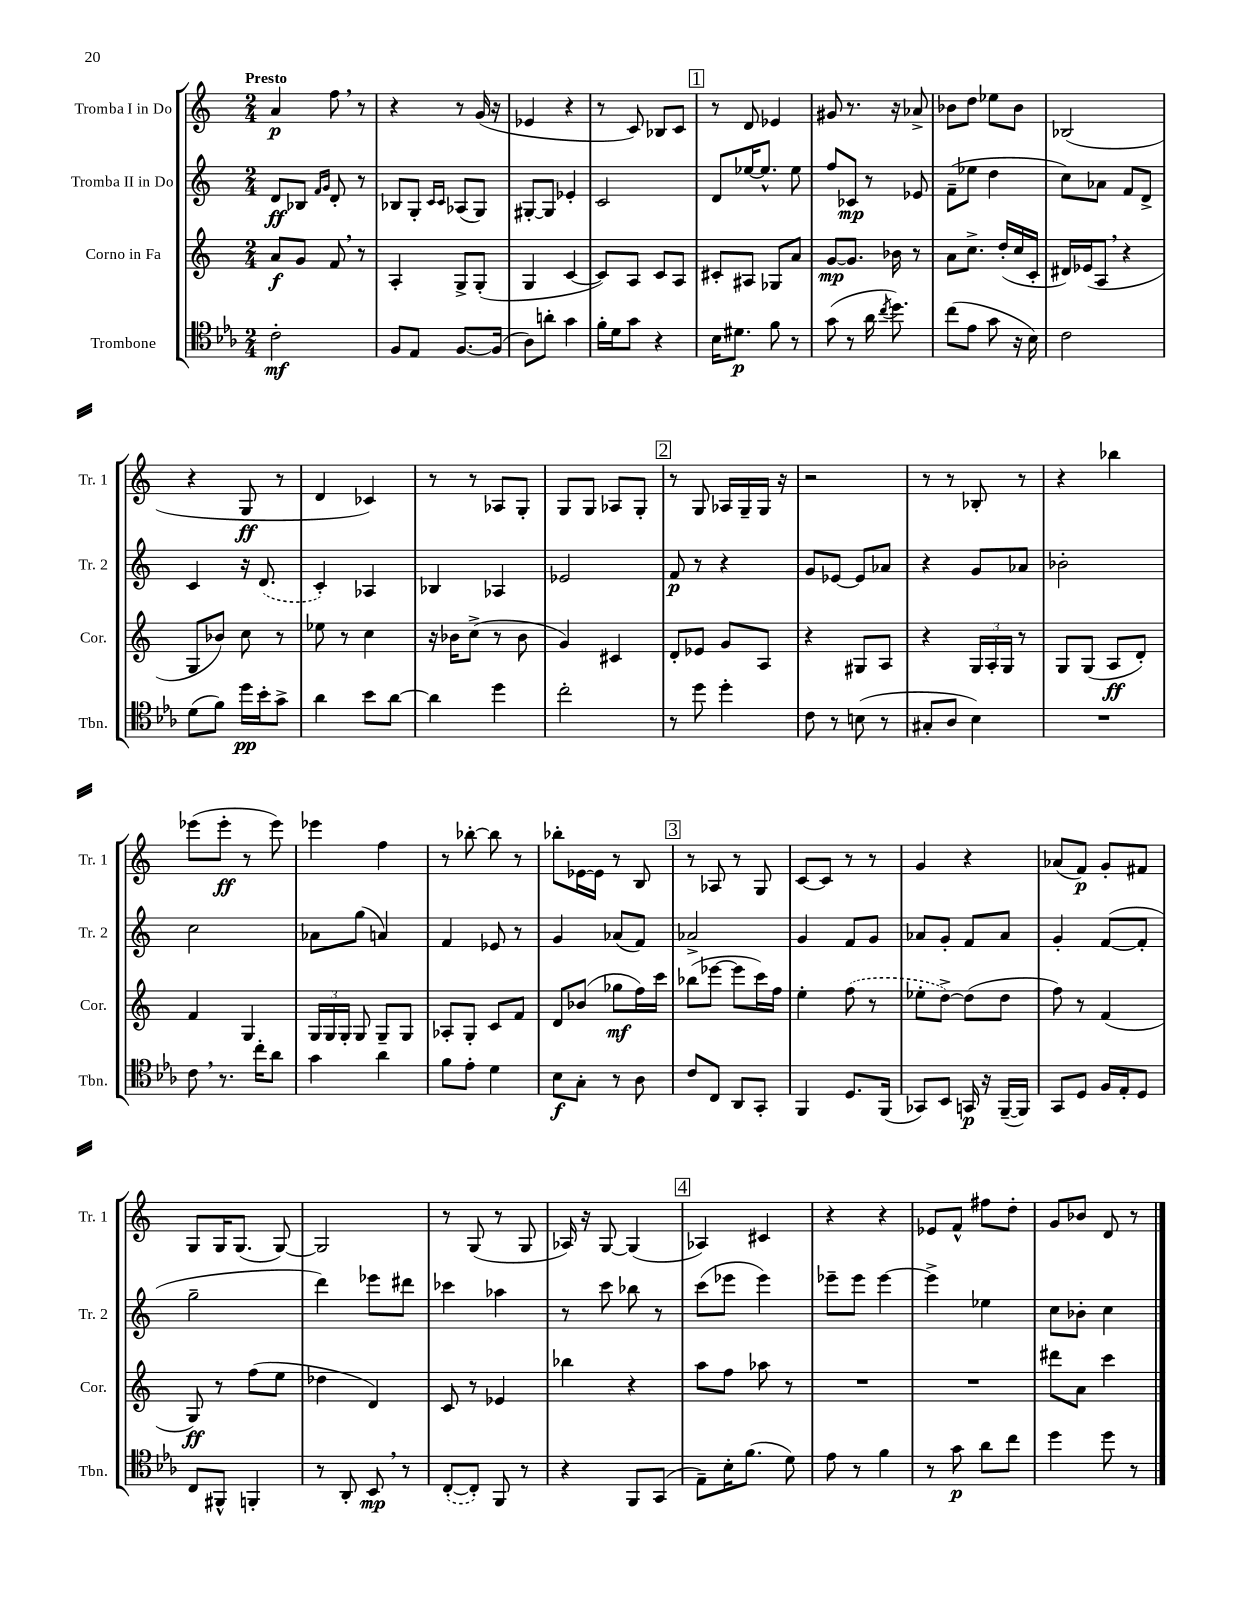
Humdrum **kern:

**kern	**dynam	**kern	**dynam	**kern	**dynam	**kern	**dynam
*part4	*part4	*part3	*part3	*part2	*part2	*part1	*part1
*staff4	*staff4	*staff3	*staff3	*staff2	*staff2	*staff1	*staff1
*I"Trombone	*	*I"Corno in Fa	*	*I"Tromba II in Do	*	*I"Tromba I in Do	*
*I'Tbn.	*	*I'Cor.	*	*I'Tr. 2	*	*I'Tr. 1	*
*clefC4	*	*clefG2	*	*clefG2	*	*clefG2	*
*k[b-e-a-]	*	*k[]	*	*k[]	*	*k[]	*
*M2/4	*	*M2/4	*	*M2/4	*	*M2/4	*
=1	=1	=1	=1	=1	=1	=1	=1
!	!	!	!	!	!	!LO:TX:a:B:t=Presto	!
2c'\	mf	8a/L	f	8d/L	ff	4a/	p
.	.	8g/J	.	8B-X/J	.	.	.
.	.	.	.	16qqf/LL	.	.	.
.	.	.	.	16qqg/JJ	.	.	.
.	.	8f,/	.	8d'/	.	8ff,\	.
.	.	8r	.	8r	.	8r	.
=2	=2	=2	=2	=2	=2	=2	=2
8F/L	.	4A'/	.	8B-X/L	.	4r	.
8E-/J	.	.	.	8G'/J	.	.	.
.	.	.	.	16qqc/LL	.	.	.
.	.	.	.	16qqc/JJ	.	.	.
[8.F/L	.	8G^/L	.	(8A-X/L	.	8r	.
.	.	(8G'/J	.	8G/J)	.	(16g/	.
(16F/Jk]	.	.	.	.	.	16r	.
=3	=3	=3	=3	=3	=3	=3	=3
8A-\L)	.	4G/	.	[8G#X'/L	.	4e-X/	.
8an'\J	.	.	.	8G#/J]	.	.	.
4g\	.	[4c/	.	4e-X'/	.	4r	.
=4	=4	=4	=4	=4	=4	=4	=4
16f'\LL	.	8c/L])	.	2c/	.	8r	.
16d\J	.	.	.	.	.	.	.
8g\J	.	8A/J	.	.	.	8c/)	.
4r	.	8c/L	.	.	.	8B-X/L	.
.	.	8A/J	.	.	.	8c/J	.
!!LO:REH:place=s1:t=1
=5	=5	=5	=5	=5	=5	=5	=5
16B-\KL	.	8c#X'/L	.	8d/L	.	8r	.
8.d#X\J	p	.	.	.	.	.	.
.	.	8A#X/J	.	[16ee-X/K	.	8d/	.
.	.	.	.	8.ee-^^/J]	.	.	.
8f\	.	8G-X/L	.	.	.	4e-X/	.
8r	.	8a/J	.	8ee-\	.	.	.
=6	=6	=6	=6	=6	=6	=6	=6
(8g\	.	[8g/L	mp	8ff/L	.	8g#X/	.
8r	.	8.g/J]	.	8c-X/J	mp	8.r	.
16a-\	.	.	.	8r	.	.	.
8qcc/	.	.	.	.	.	.	.
8.dd\)	.	16b-X\	.	.	.	16r	.
.	.	8r	.	8e-X/	.	8a-X^/	.
=7	=7	=7	=7	=7	=7	=7	=7
(8cc\L	.	8a\L	.	(8f~\L	.	8b-X\L	.
8e-\J	.	8.cc^\J	.	8ee-X\J	.	8dd\J	.
8g\	.	.	.	4dd\	.	8ee-X\L	.
.	.	(16dd'/LL	.	.	.	.	.
16r	.	16cc/	.	.	.	8b-\J	.
16B-\)	.	16c'/JJ	.	.	.	.	.
=8	=8	=8	=8	=8	=8	=8	=8
2c\	.	16d#X/LL)	.	8cc\L)	.	(2B-X/	.
.	.	(16e-X/J	.	.	.	.	.
.	.	8A,/J	.	8a-X\J	.	.	.
.	.	4r	.	8f/L	.	.	.
.	.	.	.	8d^/J	.	.	.
!!LO:LB:g=z
=9	=9	=9	=9	=9	=9	=9	=9
(8d\L	.	8G/L	.	4c/	.	4r	.
8f\J)	.	8b-X/J)	.	.	.	.	.
16dd\LL	pp	8cc\	.	16r	.	8G/	ff
16b-'\J	.	.	.	(8.d/	.	.	.
8g^\J	.	8r	.	.	.	8r	.
=10	=10	=10	=10	=10	=10	=10	=10
4a-\	.	8ee-X\	.	4c'/)	.	4d/	.
.	.	8r	.	.	.	.	.
8b-\L	.	4cc\	.	4A-X/	.	4c-X/)	.
[8a-\J	.	.	.	.	.	.	.
=11	=11	=11	=11	=11	=11	=11	=11
4a-\]	.	16r	.	4B-X/	.	8r	.
.	.	16b-X\KL	.	.	.	.	.
.	.	(8cc^\J	.	.	.	8r	.
4dd\	.	8r	.	4A-X/	.	8A-X/L	.
.	.	8b-\	.	.	.	8G'/J	.
=12	=12	=12	=12	=12	=12	=12	=12
2cc'\	.	4g/)	.	2e-X/	.	8G/L	.
.	.	.	.	.	.	8G/J	.
.	.	4c#X/	.	.	.	8A-X/L	.
.	.	.	.	.	.	8G'/J	.
!!LO:REH:place=s1:t=2
=13	=13	=13	=13	=13	=13	=13	=13
8r	.	8d'/L	.	8f/	p	8r	.
8dd\	.	8e-X/J	.	8r	.	8G/	.
4dd'\	.	8g/L	.	4r	.	16A-X/LL	.
.	.	.	.	.	.	16G~/	.
.	.	8A/J	.	.	.	16G/JJ	.
.	.	.	.	.	.	16r	.
=14	=14	=14	=14	=14	=14	=14	=14
8c\	.	4r	.	8g/L	.	2r	.
8r	.	.	.	[8e-X/J	.	.	.
(8Bn\	.	8G#X/L	.	8e-/L]	.	.	.
8r	.	8A/J	.	8a-X/J	.	.	.
=15	=15	=15	=15	=15	=15	=15	=15
8G#X'/L	.	4r	.	4r	.	8r	.
8A-/J	.	.	.	.	.	8r	.
4B-\)	.	24G/LL	.	8g/L	.	8B-X'/	.
.	.	24A'/	.	.	.	.	.
.	.	24G/JJ	.	.	.	.	.
.	.	8r	.	8a-X/J	.	8r	.
=16	=16	=16	=16	=16	=16	=16	=16
2r	.	8G/L	.	2b-X'\	.	4r	.
.	.	(8G/J	.	.	.	.	.
.	.	8A/L	ff	.	.	4bb-X\	.
.	.	8d'/J)	.	.	.	.	.
!!LO:LB:g=z
=17	=17	=17	=17	=17	=17	=17	=17
8c,\	.	4f/	.	2cc\	.	(8eee-X\L	.
8.r	.	.	.	.	.	8eee-'\J	ff
.	.	4G/	.	.	.	8r	.
16cc'\KL	.	.	.	.	.	.	.
8a-\J	.	.	.	.	.	8eee-\)	.
=18	=18	=18	=18	=18	=18	=18	=18
4g\	.	24G/LL	.	8a-X\L	.	4eee-X\	.
.	.	24G/	.	.	.	.	.
.	.	24G'/JJ	.	.	.	.	.
.	.	8G/	.	(8gg\J	.	.	.
4a-\	.	8G~/L	.	4an/)	.	4ff\	.
.	.	8G/J	.	.	.	.	.
=19	=19	=19	=19	=19	=19	=19	=19
8f\L	.	8A-X'/L	.	4f/	.	8r	.
8e-'\J	.	8G'/J	.	.	.	[8bb-X'\	.
4d\	.	8c/L	.	8e-X/	.	8bb-\]	.
.	.	8f/J	.	8r	.	8r	.
=20	=20	=20	=20	=20	=20	=20	=20
8B-\L	f	8d/L	.	4g/	.	8bb-X'\L	.
8G'\J	.	(8b-X/J	.	.	.	[16e-X\L	.
.	.	.	.	.	.	16e-\JJ]	.
8r	.	8gg-X\L	mf	(8a-X/L	.	8r	.
8A-\	.	16ff\L)	.	8f/J)	.	8B/	.
.	.	16ccc\JJ	.	.	.	.	.
!!LO:REH:place=s1:t=3
=21	=21	=21	=21	=21	=21	=21	=21
8c/L	.	(8bb-X\L	.	2a-X^/	.	8r	.
8C/J	.	[8eee-X\J	.	.	.	8A-X/	.
8AA-/L	.	8eee-\L]	.	.	.	8r	.
8GG'/J	.	16ccc\L)	.	.	.	8G/	.
.	.	16ff\JJ	.	.	.	.	.
=22	=22	=22	=22	=22	=22	=22	=22
4FF/	.	4ee'\	.	4g/	.	[8c/L	.
.	.	.	.	.	.	8c/J]	.
8.D/L	.	(8ff\	.	8f/L	.	8r	.
.	.	8r	.	8g/J	.	8r	.
(16FF/Jk	.	.	.	.	.	.	.
=23	=23	=23	=23	=23	=23	=23	=23
8GG-X/L)	.	8ee-X'\L	.	8a-X/L	.	4g/	.
8BB-/J	.	[8dd^\J)	.	8g'/J	.	.	.
16GGn/	p	(8dd\L]	.	8f/L	.	4r	.
16r	.	.	.	.	.	.	.
([16FF~/LL	.	8dd\J	.	8a-/J	.	.	.
16FF/JJ])	.	.	.	.	.	.	.
=24	=24	=24	=24	=24	=24	=24	=24
8GG/L	.	8ff\)	.	4g'/	.	(8a-X/L	.
8D/J	.	8r	.	.	.	8f/J)	p
16F/LL	.	(4f/	.	([8f/L	.	8g'/L	.
16E-'/J	.	.	.	.	.	.	.
8D/J	.	.	.	8f'/J]	.	8f#X/J	.
!!LO:LB:g=z
=25	=25	=25	=25	=25	=25	=25	=25
8C/L	.	8G/)	ff	2gg~\	.	8G/L	.
8FF#X^^/J	.	8r	.	.	.	16G/K	.
.	.	.	.	.	.	(8.G/J	.
4FFn'/	.	(8ff\L	.	.	.	.	.
.	.	8ee\J	.	.	.	[8G/)	.
=26	=26	=26	=26	=26	=26	=26	=26
8r	.	4dd-X\	.	4ddd\)	.	2G/]	.
8AA-'/	.	.	.	.	.	.	.
8BB-,/	mp	4d/)	.	8eee-X\L	.	.	.
8r	.	.	.	8ddd#X\J	.	.	.
=27	=27	=27	=27	=27	=27	=27	=27
([8C'/L	.	8c/	.	4ccc-X\	.	8r	.
8C'/J])	.	8r	.	.	.	(8G/	.
8FF/	.	4e-X/	.	4aa-X\	.	8r	.
8r	.	.	.	.	.	8G/	.
=28	=28	=28	=28	=28	=28	=28	=28
4r	.	4bb-X\	.	8r	.	16A-X/)	.
.	.	.	.	.	.	16r	.
.	.	.	.	8ccc\	.	[8G/	.
8FF/L	.	4r	.	8bb-X\	.	(4G/]	.
(8GG/J	.	.	.	8r	.	.	.
!!LO:REH:place=s1:t=4
=29	=29	=29	=29	=29	=29	=29	=29
8E-~\L)	.	8aa\L	.	(8ccc\L	.	4A-X/)	.
16B-'\K	.	8ff\J	.	8eee-X\J	.	.	.
(8.f\J	.	.	.	.	.	.	.
.	.	8aa-X\	.	4eee-\)	.	4c#X/	.
8d\)	.	8r	.	.	.	.	.
=30	=30	=30	=30	=30	=30	=30	=30
8e-\	.	2r	.	8eee-X~\L	.	4r	.
8r	.	.	.	8eee-\J	.	.	.
4f\	.	.	.	[4eee-\	.	4r	.
=31	=31	=31	=31	=31	=31	=31	=31
8r	.	2r	.	4eee-^\]	.	8e-X/L	.
8g\	p	.	.	.	.	8f^^/J	.
8a-\L	.	.	.	4ee-X\	.	8ff#X\L	.
8cc\J	.	.	.	.	.	8dd'\J	.
=32	=32	=32	=32	=32	=32	=32	=32
4dd\	.	8ddd#X\L	.	8cc\L	.	8g/L	.
.	.	8a\J	.	8b-X'\J	.	8b-X/J	.
8dd\	.	4ccc\	.	4cc\	.	8d/	.
8r	.	.	.	.	.	8r	.
==	==	==	==	==	==	==	==
*-	*-	*-	*-	*-	*-	*-	*-
